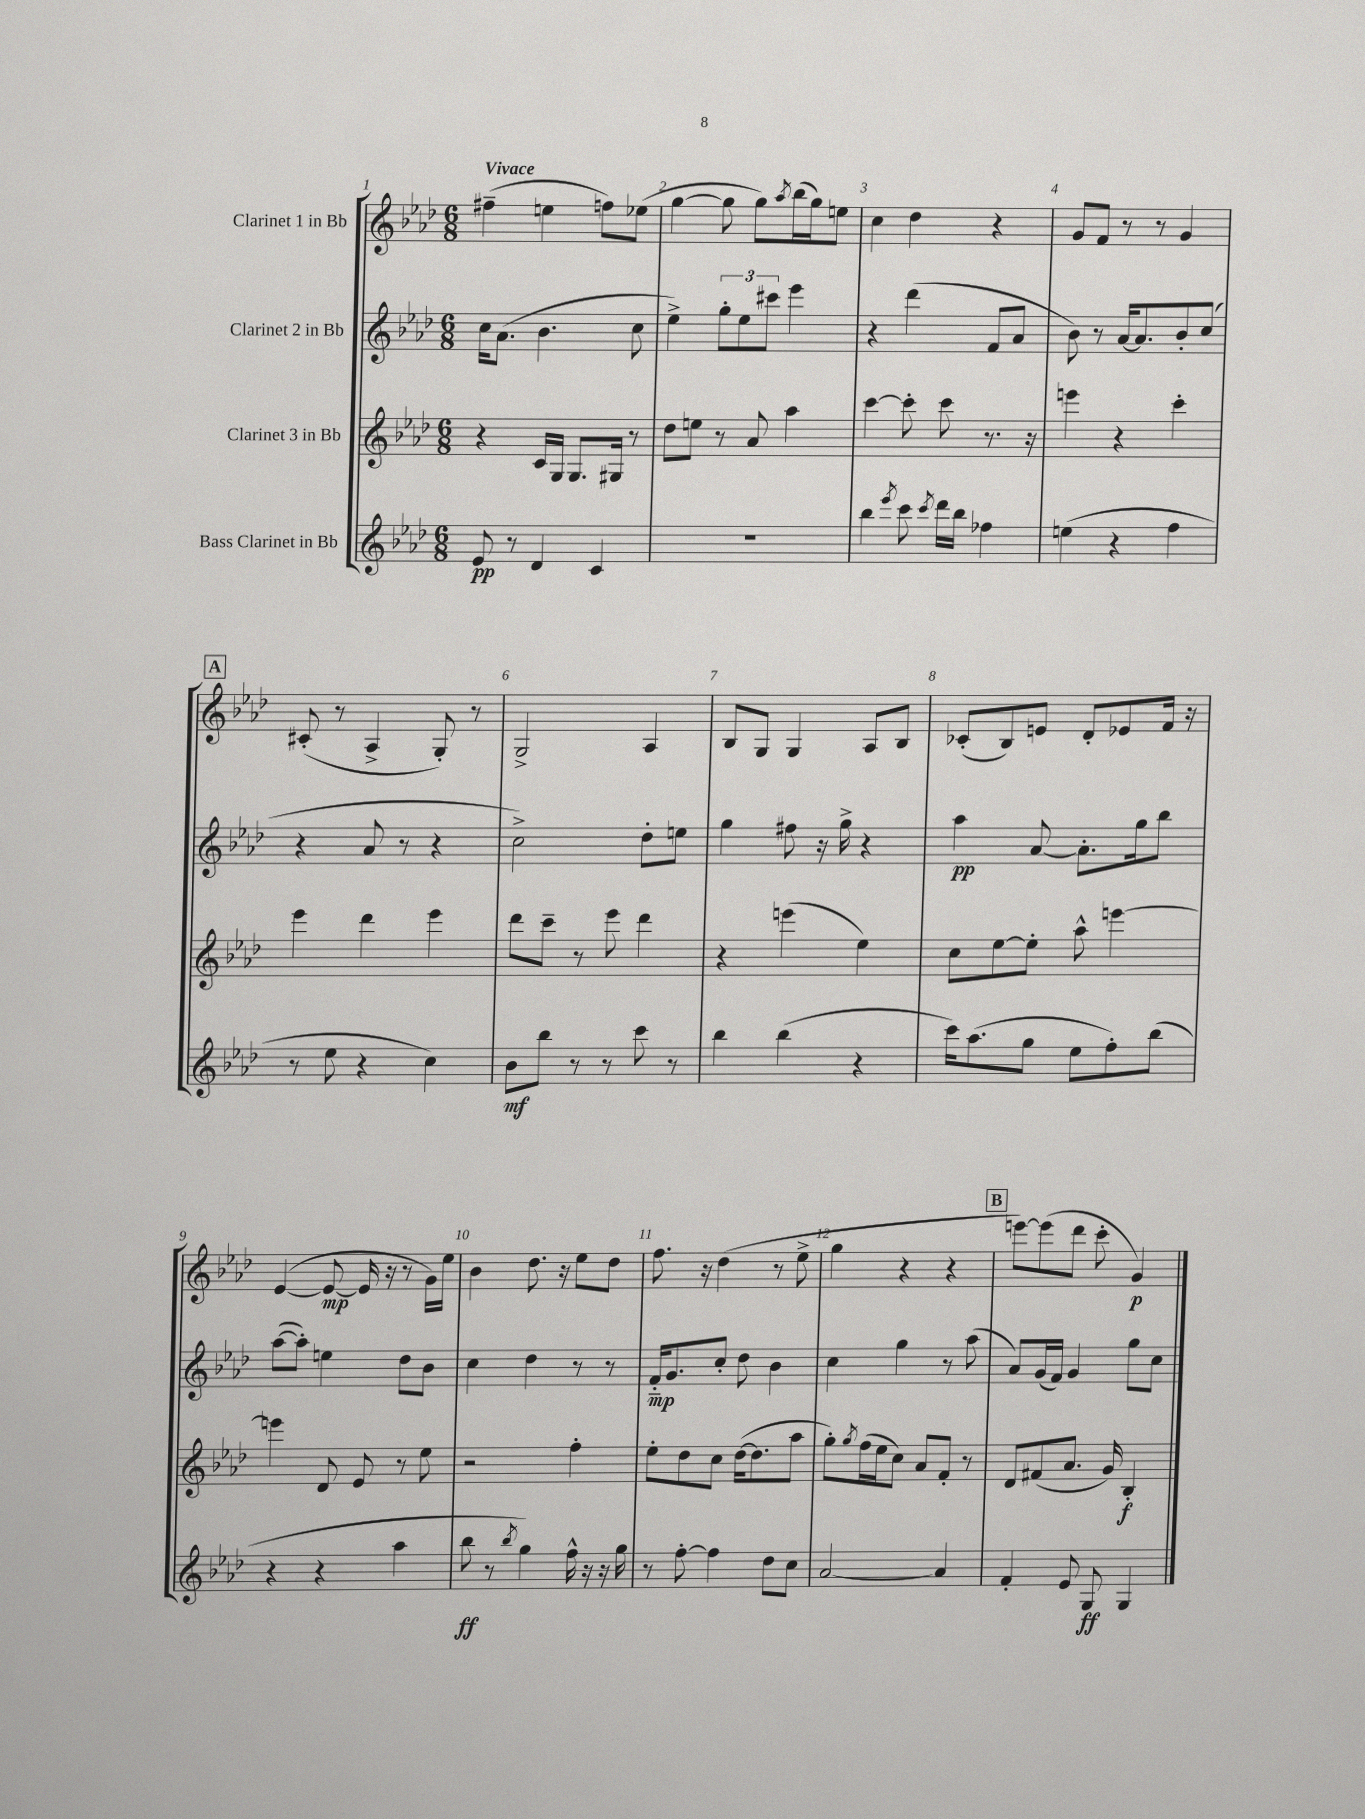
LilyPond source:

<<
\new StaffGroup <<
\new Staff = "s0" \with { instrumentName = "Clarinet 1 in Bb" } {
    \clef treble \key aes \major \numericTimeSignature \time 6/8 \tempo "Vivace"
    fis''4--( e''4 f''8) ees''8( |
    g''4~ g''8 g''8) \acciaccatura { aes''8 } bes''16( g''16) e''8 |
    c''4 des''4 r4 |
    g'8 f'8 r8 r8 g'4 |
    \mark \markup { \box "A" } cis'8-.( r8 aes4-> g8-.) r8 |
    g2-> aes4 |
    bes8 g8 g4 aes8 bes8 |
    ces'8-.( bes8) e'8 des'8-. ees'8 f'16 r16 |
    ees'4~( ees'8~\mp ees'16 r16 r8 g'16) ees''16 |
    bes'4 des''8. r16 ees''8 des''8 |
    f''8. r16 des''4( r8 ees''8-> |
    g''4 r4 r4 |
    \mark \markup { \box "B" } e'''8~) e'''8( des'''8 c'''8-. g'4\p) \bar "|." |
}
\new Staff = "s1" \with { instrumentName = "Clarinet 2 in Bb" } {
    \clef treble \key aes \major \numericTimeSignature \time 6/8
    c''16 aes'8.( bes'4. c''8 |
    ees''4->) \tuplet 3/2 { g''8-. ees''8 cis'''8 } ees'''4 |
    r4 des'''4( f'8 aes'8 |
    bes'8) r8 aes'16~ aes'8. bes'8-. c''8( |
    \mark \markup { \box "A" } r4 aes'8 r8 r4 |
    c''2->) des''8-. e''8 |
    g''4 fis''8 r16 g''16-> r4 |
    aes''4\pp aes'8~ aes'8.-. g''16 bes''8 |
    aes''8~( aes''8-.) e''4 des''8 bes'8 |
    c''4 des''4 r8 r8 |
    f'16-_\mp g'8. c''8-. des''8 bes'4 |
    c''4 g''4 r8 aes''8( |
    \mark \markup { \box "B" } aes'8) g'16( f'16) g'4 g''8 c''8 \bar "|." |
}
\new Staff = "s2" \with { instrumentName = "Clarinet 3 in Bb" } {
    \clef treble \key aes \major \numericTimeSignature \time 6/8
    r4 c'16 g16 g8. gis16 r8 |
    des''8 e''8 r8 aes'8 aes''4 |
    c'''4~ c'''8-. c'''8 r8. r16 |
    e'''4 r4 c'''4-. |
    \mark \markup { \box "A" } ees'''4 des'''4 ees'''4 |
    des'''8 c'''8-- r8 ees'''8 des'''4 |
    r4 e'''4( ees''4) |
    c''8 ees''8~ ees''8-. aes''8-^ e'''4~ |
    e'''4 des'8 ees'8 r8 ees''8 |
    r2 f''4-. |
    ees''8-. des''8 c''8 des''16~( des''8. aes''8 |
    g''8-.) \acciaccatura { g''8 } f''16( ees''16 c''8) aes'8 f'8-. r8 |
    \mark \markup { \box "B" } des'8 fis'8( aes'8. g'16) bes4-.\f \bar "|." |
}
\new Staff = "s3" \with { instrumentName = "Bass Clarinet in Bb" } {
    \clef treble \key aes \major \numericTimeSignature \time 6/8
    ees'8\pp r8 des'4 c'4 |
    R2. |
    bes''4 \acciaccatura { ees'''8 } c'''8 \acciaccatura { c'''8 } des'''16 bes''16 fes''4 |
    e''4( r4 f''4 |
    \mark \markup { \box "A" } r8 ees''8 r4 c''4) |
    bes'8\mf bes''8 r8 r8 c'''8 r8 |
    bes''4 bes''4( r4 |
    c'''16) aes''8.( g''8 ees''8 f''8-.) bes''8( |
    r4 r4 aes''4 |
    bes''8\ff r8 \acciaccatura { bes''8 } g''4) f''16-^ r16 r16 g''16 |
    r8 f''8~-. f''4 des''8 c''8 |
    aes'2~ aes'4 |
    \mark \markup { \box "B" } f'4-. ees'8 g8\ff g4 \bar "|." |
}
>>
>>
\layout { \context { \Score \override BarNumber.break-visibility = ##(#f #t #t) barNumberVisibility = #all-bar-numbers-visible } }
